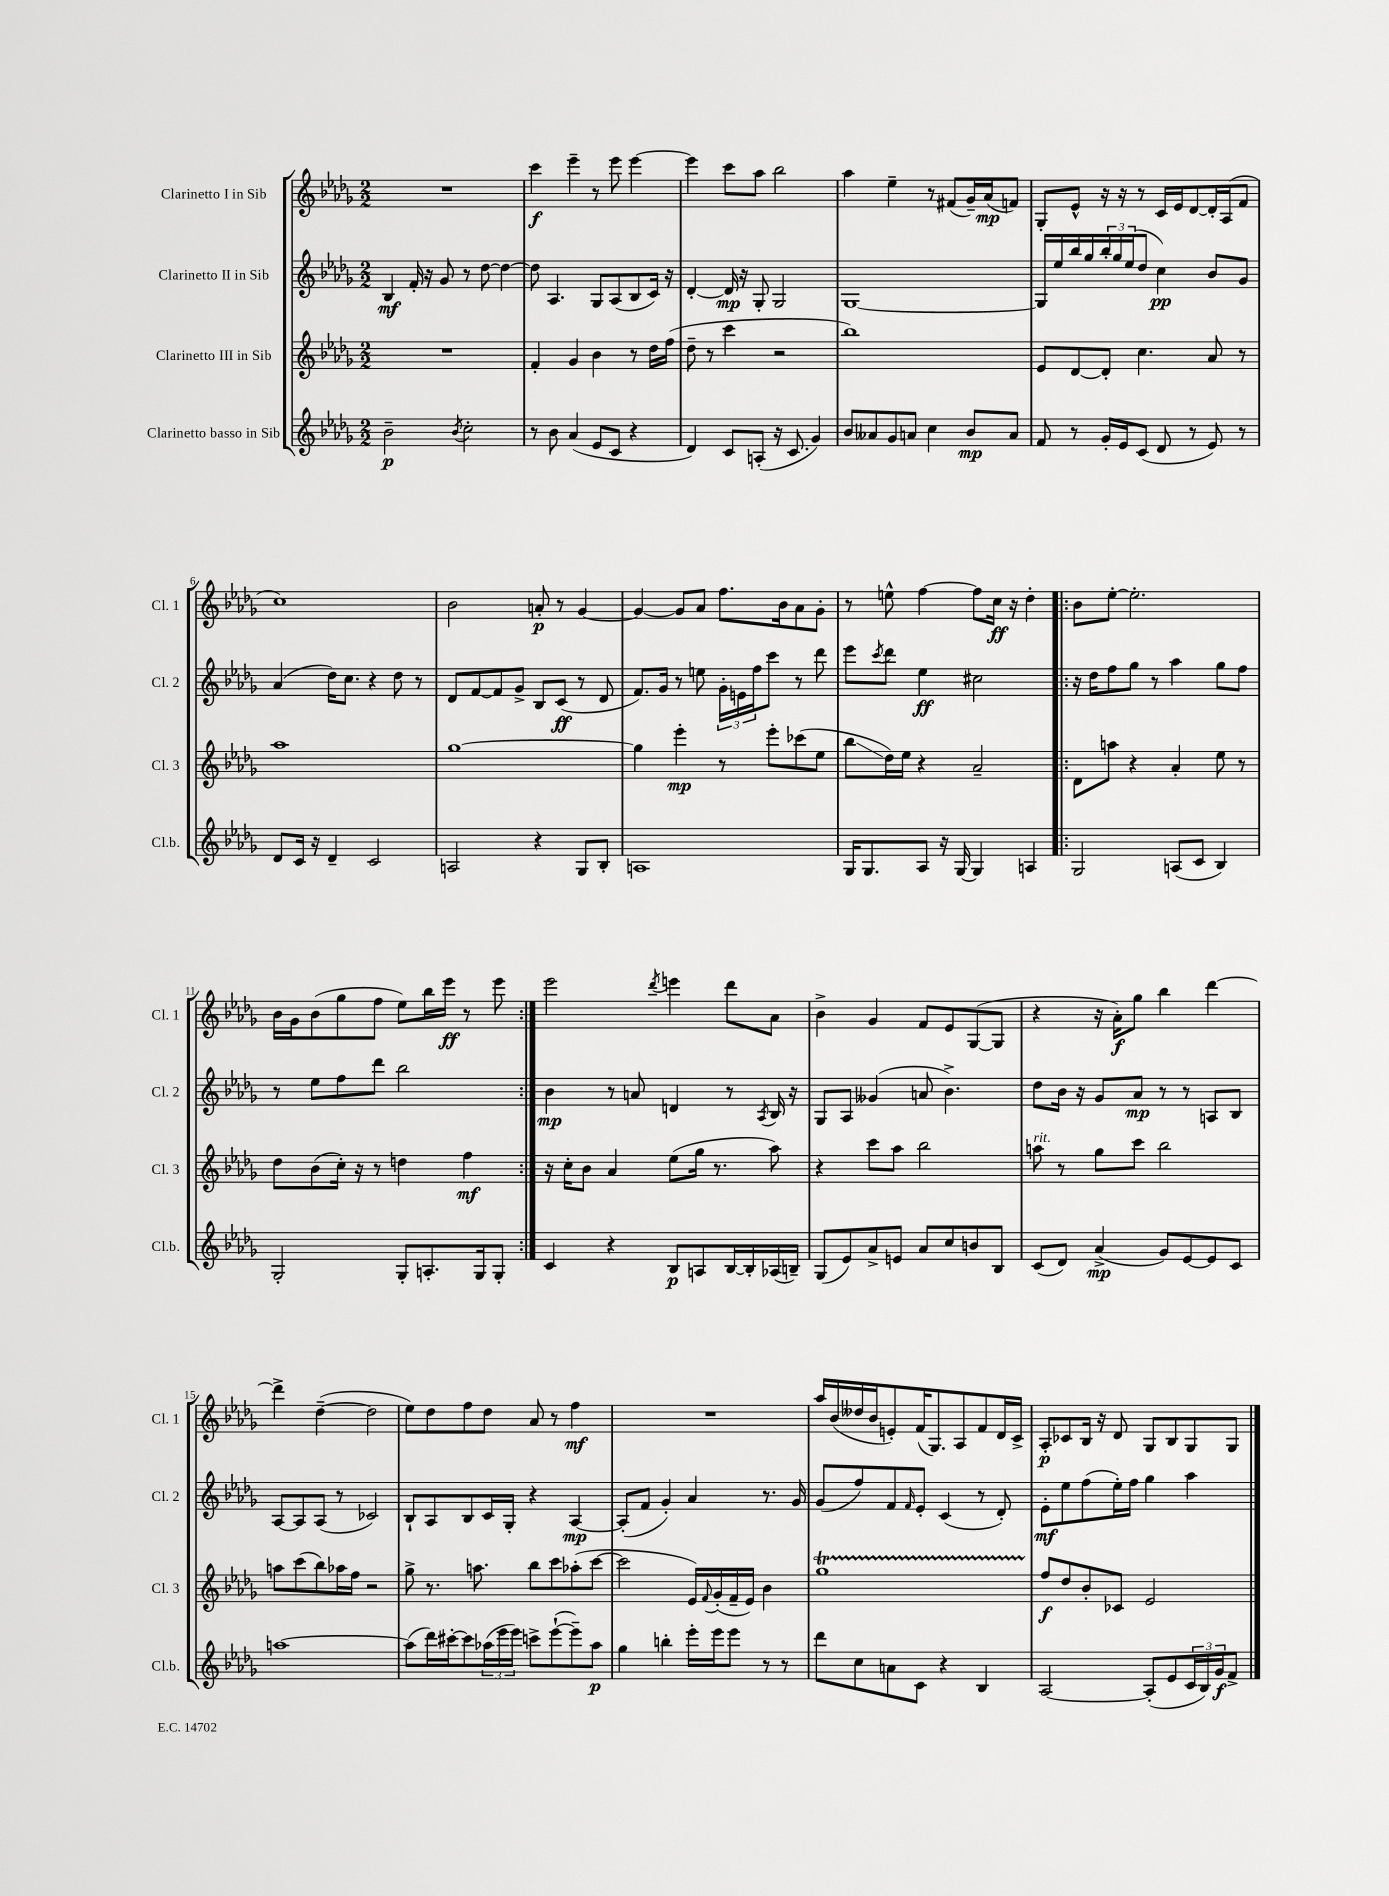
<<
\new StaffGroup <<
\new Staff = "s0" \with { instrumentName = "Clarinetto I in Sib" shortInstrumentName = "Cl. 1" } {
    \clef treble \key des \major \numericTimeSignature \time 2/2
    R1 |
    c'''4\f ees'''4-- r8 ees'''8 ees'''4~ |
    ees'''4 c'''8 aes''8 bes''2 |
    aes''4 ees''4-- r8 fis'8( ges'16--) aes'16\mp( f'8) |
    ges8-. ees'8-^ r16 r16 r8 c'16 ees'16 des'8~ des'16-. aes16( f'8 |
    c''1) |
    bes'2 a'8-.\p r8 ges'4~ |
    ges'4~ ges'8 aes'8 f''8. bes'16 aes'8 ges'8-. |
    r8 e''8-^ f''4~ f''8 c''16\ff r16 des''4-. |
    \repeat volta 2 { bes'8 ees''8~-. ees''2.-. |
    bes'16 ges'16 bes'8( ges''8 f''8 ees''8) bes''16 ees'''16\ff r8 ees'''8 | }
    ees'''2 \acciaccatura { des'''8 } e'''4 des'''8 aes'8 |
    bes'4-> ges'4 f'8 ees'8 ges8~( ges8 |
    r4 r16 aes'16-.\f) ges''8 bes''4 des'''4~ |
    des'''4-> des''4~--( des''2 |
    ees''8) des''8 f''8 des''8 aes'8 r8 f''4\mf |
    R1 |
    aes''16 bes'16( deses''16 bes'16 e'8-.) f'16( ges8.) aes8 f'8 des'16 c'16-> |
    aes8-.\p ces'8 bes16 r16 des'8 ges8 bes8 ges8 ges8 \bar "|." |
}
\new Staff = "s1" \with { instrumentName = "Clarinetto II in Sib" shortInstrumentName = "Cl. 2" } {
    \clef treble \key des \major \numericTimeSignature \time 2/2
    bes4\mf f'16-. r16 ges'8 r8 des''8~ des''4~ |
    des''8 aes4. ges8 aes8( bes8 c'16) r16 |
    des'4~-. des'16\mp r16 ges8-. ges2 |
    ges1~ |
    ges16 ees''16 bes''16 ges''16 \tuplet 3/2 { bes''16-. ges''16 ees''16( } des''8 c''4\pp) bes'8 ges'8 |
    aes'4( des''16) c''8. r4 des''8 r8 |
    des'8 f'8~ f'8 ges'8-> bes8 c'8\ff( r8 des'8 |
    f'8.) ges'16 r8 e''8 \tuplet 3/2 { ges'16-. e'16 f''16 } c'''8 r8 des'''8 |
    ees'''8 \acciaccatura { c'''8 } des'''8 ees''4\ff cis''2 |
    \repeat volta 2 { r16 des''16 f''8 ges''8 r8 aes''4 ges''8 f''8 |
    r8 ees''8 f''8 des'''8 bes''2 | }
    bes'4\mp r8 a'8 d'4 r8 \acciaccatura { aes8 } bes16 r16 |
    ges8 aes8 geses'4( a'8 bes'4.->) |
    des''8 bes'16 r16 ges'8 aes'8\mp r8 r8 a8 bes8 |
    aes8~ aes8 aes8( r8 ces'2) |
    bes8-! aes8 bes8 c'16 ges16-. r4 aes4~\mp |
    aes8-.( f'8 ges'4-.) aes'4 r8. ges'16 |
    ges'8( f''8) f'8 \grace { f'16 } ees'8-. c'4( r8 des'8-.) |
    ees'8-.\mf ees''8 f''8( ees''16-.) f''16 ges''4 aes''4 \bar "|." |
}
\new Staff = "s2" \with { instrumentName = "Clarinetto III in Sib" shortInstrumentName = "Cl. 3" } {
    \clef treble \key des \major \numericTimeSignature \time 2/2
    R1 |
    f'4-. ges'4 bes'4 r8 des''16 f''16( |
    des''8-- r8 c'''4 r2 |
    bes''1) |
    ees'8 des'8~ des'8-. c''4. aes'8 r8 |
    aes''1 |
    ges''1~ |
    ges''4 ees'''4-.\mp r8 ees'''8-. ces'''8( ees''8 |
    bes''8\glissando des''16) ees''16 r4 aes'2-- |
    \repeat volta 2 { des'8 a''8 r4 aes'4-. ees''8 r8 |
    des''8 bes'8( c''16-.) r16 r8 d''4 f''4\mf | }
    r16 c''16-. bes'8 aes'4 ees''8( ges''16 r8. aes''8) |
    r4 c'''8 aes''8 bes''2 |
    a''8^\markup { \italic "rit." } r8 ges''8 c'''8 bes''2 |
    a''8 c'''8( bes''8) aes''16 f''16 r2 |
    ges''8-> r8. a''8. bes''8 c'''8 aes''8-.( c'''8~ |
    c'''2 ees'16) \appoggiatura { f'8 } ges'16-.( f'16-- ees'16) bes'4 |
    ges''1\startTrillSpan |
    f''8\stopTrillSpan\f des''8 bes'8-. ces'8 ees'2 \bar "|." |
}
\new Staff = "s3" \with { instrumentName = "Clarinetto basso in Sib" shortInstrumentName = "Cl.b." } {
    \clef treble \key des \major \numericTimeSignature \time 2/2
    bes'2--\p \acciaccatura { bes'8 } c''2-. |
    r8 bes'8 aes'4( ees'8 c'8 r4 |
    des'4) c'8 a8-.( r16 c'8. ges'4) |
    bes'8 aeses'8 ges'8 a'8 c''4 bes'8\mp a'8 |
    f'8 r8 ges'16-. ees'16 c'8( des'8 r8 ees'8) r8 |
    des'8 c'16 r16 des'4-- c'2 |
    a2 r4 ges8 bes8-. |
    a1 |
    ges16 ges8. aes8 r16 ges16~ ges4 a4 |
    \repeat volta 2 { ges2 a8( c'8 bes4) |
    ges2-. ges8-. a8.-. ges16 ges8-. | }
    c'4 r4 bes8\p a8 bes16~ bes16-. aes16( b16--) |
    ges8( ees'8) aes'8-> e'8 aes'8 c''8 b'8 bes8 |
    c'8( des'8) aes'4->\mp( ges'8) ees'8~ ees'8 c'8 |
    a''1~ |
    a''8( des'''16) cis'''16~-. cis'''8 \tuplet 3/2 { aes''16( ees'''16 ees'''16) } c'''8-> ees'''8~-!( ees'''8--) aes''8\p |
    ges''4 b''4-. ees'''16-. ees'''16 ees'''8 r8 r8 |
    des'''8 c''8 a'8 c'8 r4 bes4 |
    aes2~ aes8-.( ees'8 \tuplet 3/2 { c'16 bes16) ges'16\f } f'8-> \bar "|." |
}
>>
>>
